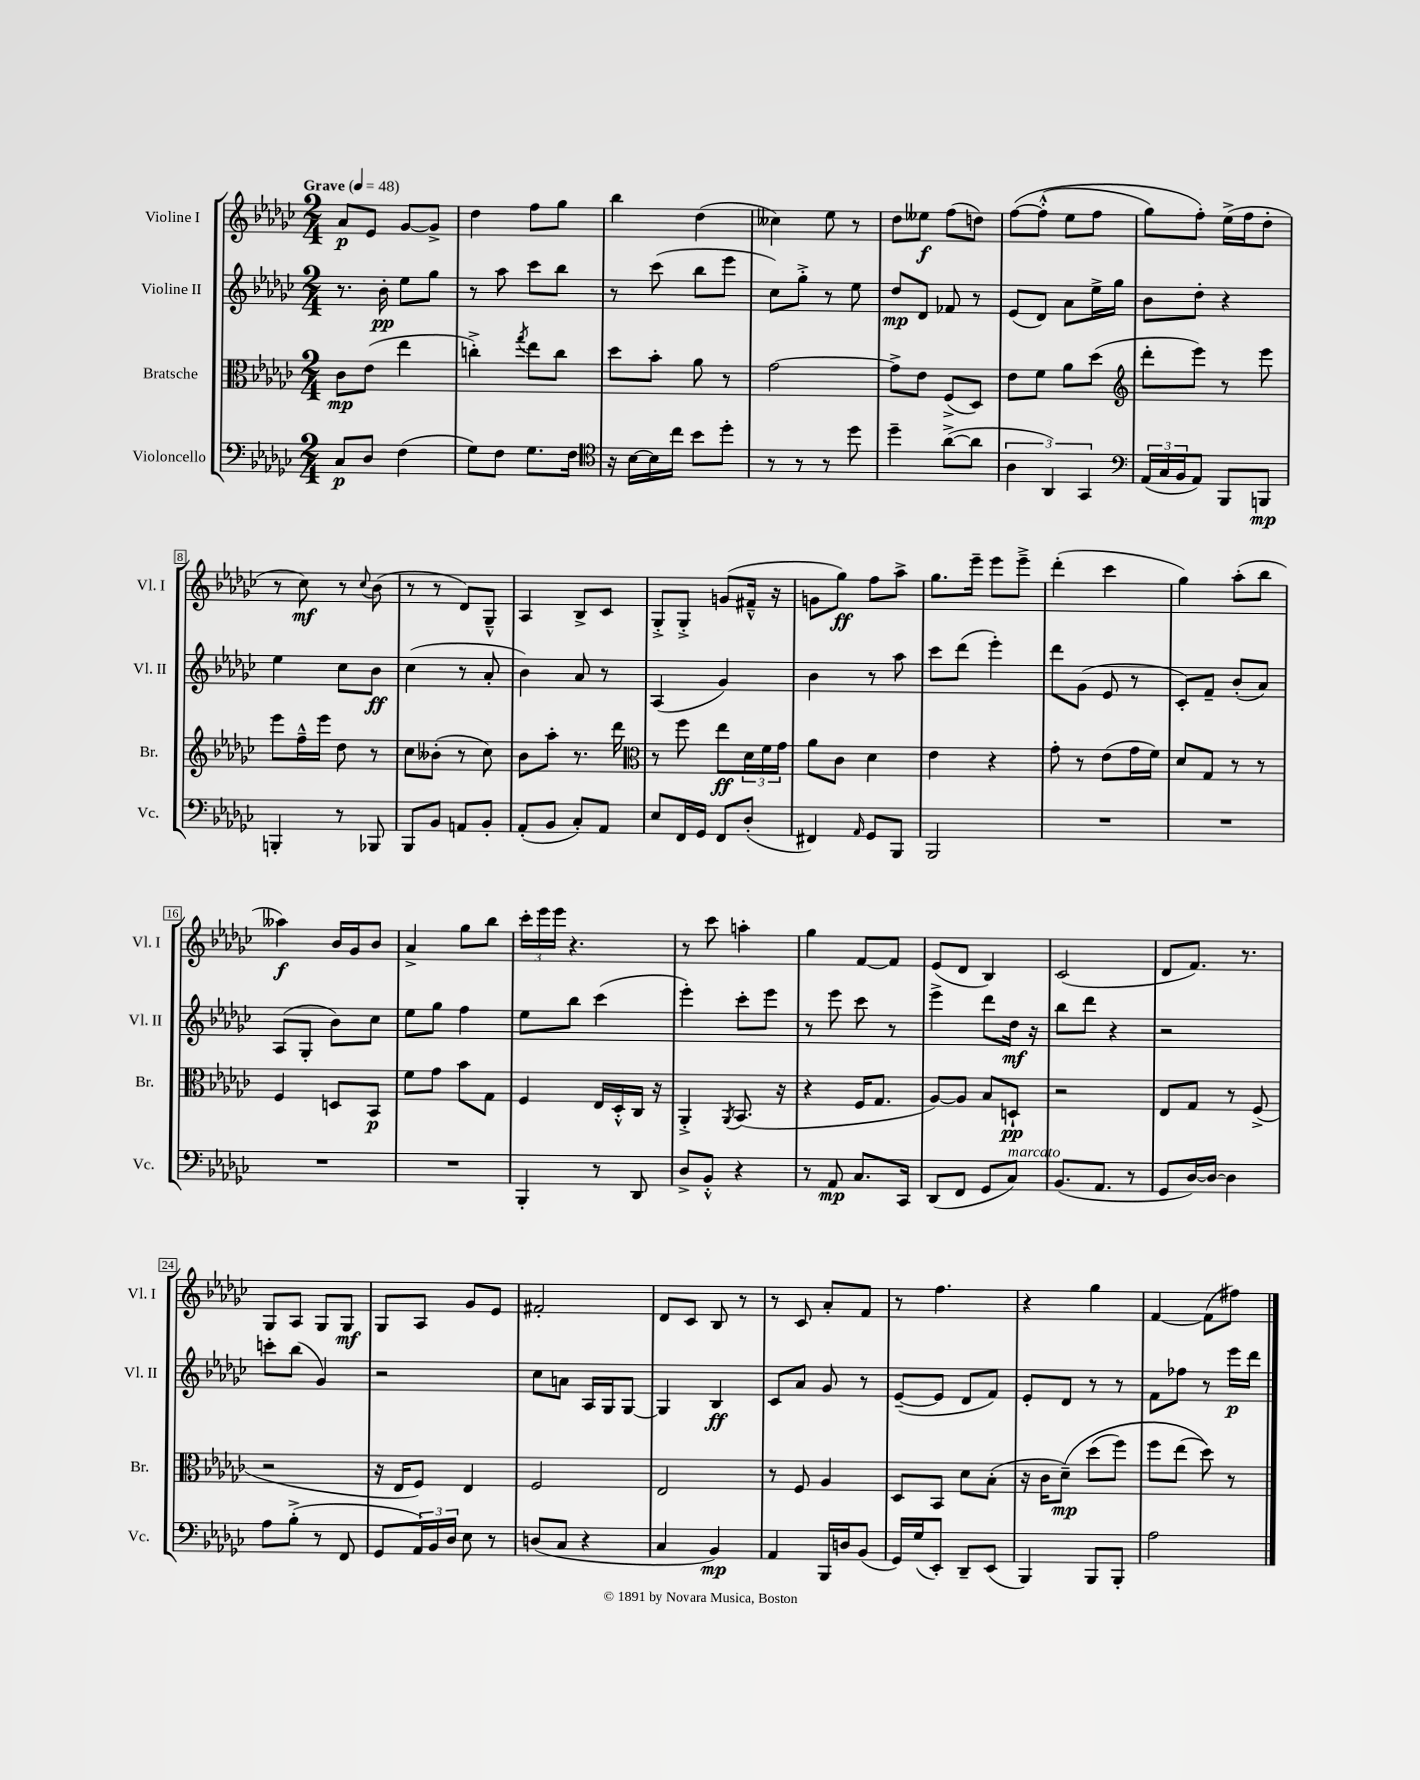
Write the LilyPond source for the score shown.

<<
\new StaffGroup <<
\new Staff = "s0" \with { instrumentName = "Violine I" shortInstrumentName = "Vl. I" } {
    \clef treble \key ges \major \numericTimeSignature \time 2/4 \tempo "Grave" 4 = 48
    aes'8\p ees'8 ges'8~ ges'8-> |
    des''4 f''8 ges''8 |
    bes''4 des''4( |
    ceses''4) ees''8 r8 |
    des''8 eeses''8\f f''8( d''8) |
    f''8~\( f''8-.-^( ees''8 f''8 |
    ges''8) f''8-.\) ees''16->( f''16 des''8-. |
    r8 ces''8\mf) r8 \appoggiatura { ces''8 } bes'8( |
    r8 r8 des'8) ges8---^ |
    aes4 bes8-> ces'8 |
    ges8-.-> ges8-.-> g'8( fis'16---^ r16 |
    g'8 ges''8\ff) f''8 aes''8-> |
    ges''8. ees'''16-- ees'''8 ees'''8---> |
    des'''4-.( ces'''4 |
    ges''4) aes''8-.( bes''8 |
    aeses''4\f) bes'16 ges'16 bes'8 |
    aes'4-> ges''8 bes''8 |
    \tuplet 3/2 { ces'''16-. ees'''16 ees'''16 } r4. |
    r8 ces'''8 a''4-. |
    ges''4 f'8~ f'8 |
    ees'8( des'8 bes4) |
    ces'2( |
    des'8 f'8.) r8. |
    ges8 aes8 ges8 ges8\mf |
    ges8 aes8 ges'8 ees'8 |
    fis'2-. |
    des'8 ces'8 bes8 r8 |
    r8 ces'8 aes'8-. f'8 |
    r8 f''4. |
    r4 ges''4 |
    f'4~ f'8( fis''8) \bar "|." |
}
\new Staff = "s1" \with { instrumentName = "Violine II" shortInstrumentName = "Vl. II" } {
    \clef treble \key ges \major \numericTimeSignature \time 2/4
    r8. bes'16-.\pp ees''8 ges''8 |
    r8 aes''8 ces'''8 bes''8 |
    r8 ces'''8( bes''8 ees'''8 |
    ces''8) ges''8-.-> r8 ees''8 |
    des''8\mp des'8 fes'8 r8 |
    ees'8( des'8) aes'8 ees''16-> ges''16 |
    bes'8 des''8-. r4 |
    ees''4 ces''8 bes'8\ff |
    ces''4( r8 aes'8-. |
    bes'4) aes'8 r8 |
    aes4( ges'4) |
    bes'4 r8 aes''8 |
    ces'''8 des'''8( ees'''4-.) |
    des'''8 ges'8( ees'8 r8 |
    ces'8-.) f'8-- bes'8-.( aes'8) |
    aes8( ges8-. bes'8) ces''8 |
    ees''8 ges''8 f''4 |
    ees''8 bes''8 ces'''4( |
    ees'''4-.) ces'''8-. ees'''8 |
    r8 ees'''8 ces'''8 r8 |
    ees'''4-> des'''8 des''16\mf r16 |
    bes''8 des'''8 r4 |
    r2 |
    c'''8-. bes''8( ges'4) |
    r2 |
    ces''8 a'8 aes16 ges16 ges8~ |
    ges4 bes4\ff |
    ces'8 aes'8 ges'8 r8 |
    ees'8~--( ees'8 des'8 f'8) |
    ees'8-. des'8 r8 r8 |
    f'8 fes''8 r8 ees'''16\p des'''16 \bar "|." |
}
\new Staff = "s2" \with { instrumentName = "Bratsche" shortInstrumentName = "Br." } {
    \clef alto \key ges \major \numericTimeSignature \time 2/4
    ces'8\mp ees'8( ees''4 |
    c''4-.->) \acciaccatura { ges''8 } ees''8 c''8 |
    des''8 bes'8-. aes'8 r8 |
    ges'2~ |
    ges'8-> ees'8 f8->( des8) |
    ees'8 f'8 aes'8 des''8( |
    \clef treble des'''8-. ees'''8) r8 ees'''8 |
    ees'''8 f''16---^ ees'''16 des''8 r8 |
    ces''8 beses'8-.( r8 ces''8) |
    bes'8 aes''8-. r8. des'''16 |
    \clef alto r8 f''8 ees''8\ff \tuplet 3/2 { des'16 f'16 ges'16 } |
    aes'8 ces'8 des'4 |
    ees'4 r4 |
    ges'8-. r8 ees'8( ges'16 f'16) |
    des'8 ges8 r8 r8 |
    f4 d8 bes,8\p |
    f'8 ges'8 bes'8 ges8 |
    f4 ees16 des16-.-^ ces16 r16 |
    aes,4-.-> \acciaccatura { aes,8 } bes,8.( r16 |
    r4 f16 ges8. |
    aes8~) aes8 bes8 d8-!\pp |
    r2 |
    ees8 ges8 r8 f8->( |
    r2 |
    r16 ees16 f8) ees4 |
    f2 |
    ees2 |
    r8 f8 aes4 |
    des8 bes,8 des'8 bes8-.( |
    r16 ces'16 des'8--\mp)\( des''8( f''8) |
    f''8 ees''8( des''8)\) r8 \bar "|." |
}
\new Staff = "s3" \with { instrumentName = "Violoncello" shortInstrumentName = "Vc." } {
    \clef bass \key ges \major \numericTimeSignature \time 2/4
    ces8\p des8 f4( |
    ges8) f8 ges8. f16 |
    \clef tenor r16 bes16~ bes16 ces''16 bes'8 des''8-. |
    r8 r8 r8 des''8 |
    des''4-- aes'8~->( aes'8 |
    \tuplet 3/2 { aes4 aes,4) ges,4 } |
    \clef bass \tuplet 3/2 { aes,16( ces16 bes,16 } aes,8) bes,,8 b,,8\mp |
    b,,4-. r8 bes,,8 |
    bes,,8 bes,8 a,8 bes,8-. |
    aes,8-.( bes,8 ces8-.) aes,8 |
    ees8 f,16 ges,16 f,8 des8-.( |
    fis,4) \grace { aes,16 } ges,8 bes,,8 |
    bes,,2 |
    R2 |
    R2 |
    R2 |
    R2 |
    bes,,4-. r8 des,8 |
    des8-> bes,8-.-^ r4 |
    r8 aes,8\mp ces8. ces,16 |
    des,8( f,8 ges,8 ces8^\markup { \italic "marcato" }) |
    bes,8.( aes,8. r8 |
    ges,8 des16~) des16~ des4 |
    aes8 bes8-.->( r8 f,8 |
    ges,8 \tuplet 3/2 { aes,16) bes,16 des16 } ees8 r8 |
    d8( ces8 r4 |
    ces4 bes,4\mp) |
    aes,4 bes,,16 d16 bes,8( |
    ges,16) ges16( ees,8-.) des,8-- ees,8( |
    bes,,4) bes,,8 bes,,8-. |
    aes2 \bar "|." |
}
>>
>>
\layout { \context { \Score \override BarNumber.stencil = #(make-stencil-boxer 0.1 0.3 ly:text-interface::print) } }
